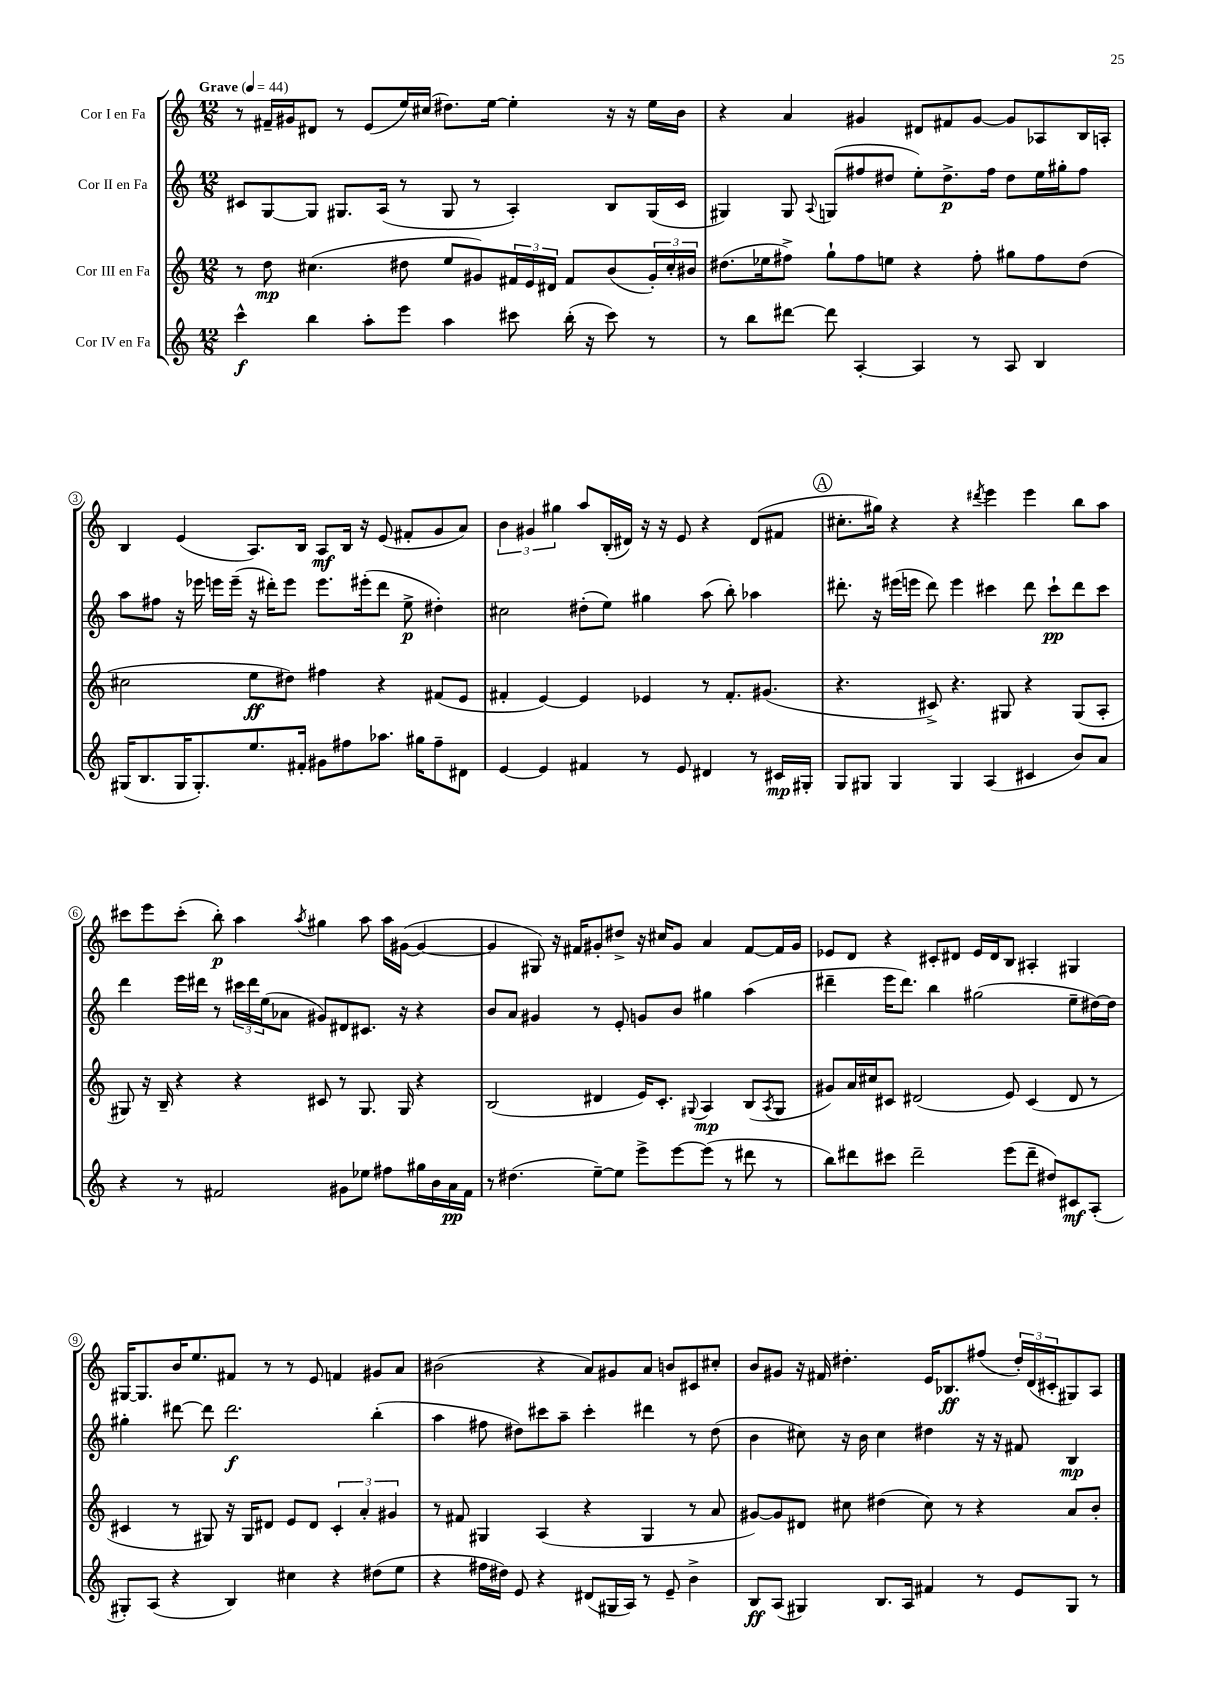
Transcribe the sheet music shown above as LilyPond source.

<<
\new StaffGroup <<
\new Staff = "s0" \with { instrumentName = "Cor I en Fa" } {
    \clef treble \key c \major \numericTimeSignature \time 12/8 \tempo "Grave" 4 = 44
    r8 fis'16-- gis'16 dis'8 r8 e'8( e''16) cis''16( dis''8.) e''16~ e''4-. r16 r16 e''16 b'16 |
    r4 a'4 gis'4 dis'8 fis'8 gis'8~ gis'8 aes8 b16 a16-. |
    b4 e'4( a8.) b16 a8\mf b16 r16 e'8( fis'8-. g'8 a'8) |
    \tuplet 3/2 { b'4 gis'4 gis''4 } a''8 b16-.( dis'16) r16 r16 e'8 r4 dis'8( fis'8 |
    \mark \markup { \circle "A" } cis''8.-. gis''16) r4 r4 \acciaccatura { dis'''8 } e'''4 e'''4 b''8 a''8 |
    cis'''8 e'''8 cis'''8-.( b''8-.\p) a''4 \acciaccatura { a''8 } gis''4 a''8 a''16 gis'16~( gis'4~ |
    gis'4 gis8) r16 fis'16 gis'8-. dis''8-> r16 cis''16 gis'8 a'4 fis'8~ fis'16 gis'16 |
    ees'8 d'8 r4 cis'8-. dis'8 ees'16 dis'16 b8 ais4-. gis4 |
    gis16~ gis8. b'16 e''8. fis'8 r8 r8 e'8 f'4 gis'8 a'8 |
    bis'2( r4 a'8) gis'8 a'8 b'8 cis'8 cis''8-. |
    b'8 gis'8 r16 fis'16 dis''4.-. e'16 bes8.\ff fis''8( \tuplet 3/2 { dis''16-.) d'16( cis'16-. } gis8) a8 \bar "|." |
}
\new Staff = "s1" \with { instrumentName = "Cor II en Fa" } {
    \clef treble \key c \major \numericTimeSignature \time 12/8
    cis'8 g8~ g8 gis8. a16( r8 gis8 r8 a4-.) b8 gis16( cis'16 |
    gis4) gis8 \appoggiatura { a8 } g8( fis''8 dis''8 e''8-.) dis''8.->\p fis''16 dis''8 e''16 gis''16-. fis''8 |
    a''8 fis''8 r16 ees'''16 e'''16 e'''16--( r16 dis'''16-.) e'''8 e'''8. eis'''16-.( dis'''8 e''8->\p dis''4-.) |
    cis''2 dis''8-.( e''8) gis''4 a''8( b''8-.) aes''4 |
    \mark \markup { \circle "A" } dis'''8.-. r16 eis'''16( e'''16 dis'''8) e'''4 cis'''4 dis'''8 cis'''8-!\pp dis'''8 cis'''8 |
    d'''4 e'''16 dis'''16 r8 \tuplet 3/2 { cis'''16 dis'''16 e''16( } aes'8 gis'8) dis'8 cis'8. r16 r4 |
    b'8 a'8 gis'4 r8 e'8-. g'8 b'8 gis''4 a''4( |
    dis'''4-- e'''16 dis'''8.) b''4 gis''2( e''8-- dis''16~) dis''16 |
    gis''4-. dis'''8~ dis'''8 dis'''2.\f b''4-.( |
    a''4 fis''8 dis''8) cis'''8 a''8-- cis'''4-. dis'''4 r8 dis''8( |
    b'4 cis''8) r16 b'16 cis''4 dis''4 r16 r16 fis'8 b4\mp \bar "|." |
}
\new Staff = "s2" \with { instrumentName = "Cor III en Fa" } {
    \clef treble \key c \major \numericTimeSignature \time 12/8
    r8 d''8\mp cis''4.( dis''8 e''8 gis'8) \tuplet 3/2 { fis'16 e'16 dis'16 } fis'8 b'8( \tuplet 3/2 { gis'16-.) cis''16-. bis'16 } |
    dis''8.( ees''16 fis''8->) g''8-! fis''8 e''8 r4 fis''8-. gis''8 fis''8 dis''8( |
    cis''2 e''8\ff dis''8) fis''4 r4 fis'8( e'8 |
    fis'4-. e'4~) e'4 ees'4 r8 fis'8.-. gis'8.( |
    \mark \markup { \circle "A" } r4. cis'8->) r4. gis8 r4 gis8( a8-. |
    gis8) r16 b16-- r4 r4 cis'8 r8 gis8. gis16 r4 |
    b2( dis'4 e'16) c'8.-. \appoggiatura { gis8 } a4\mp b8( \acciaccatura { a8 } gis8 |
    gis'8) a'16 cis''16 cis'8 dis'2( e'8) cis'4( dis'8 r8 |
    cis'4 r8 gis8) r16 gis16 dis'8 e'8 dis'8 \tuplet 3/2 { cis'4-. a'4-. gis'4 } |
    r8 fis'8 gis4 a4( r4 gis4 r8 a'8 |
    gis'8~) gis'8 dis'8 cis''8 dis''4( cis''8) r8 r4 a'8 b'8-. \bar "|." |
}
\new Staff = "s3" \with { instrumentName = "Cor IV en Fa" } {
    \clef treble \key c \major \numericTimeSignature \time 12/8
    c'''4-^\f b''4 a''8-. e'''8 a''4 cis'''8 b''16-.( r16 cis'''8) r8 |
    r8 b''8 dis'''8~ dis'''8 a4~-. a4 r8 a8 b4 |
    gis16( b8. gis16 gis8.-.) e''8. fis'16-. gis'8 fis''8 aes''8. gis''16 fis''8-- dis'8 |
    e'4~ e'4 fis'4 r8 e'8 dis'4 r8 cis'16\mp gis16-. |
    \mark \markup { \circle "A" } g8 gis8 gis4 gis4 a4( cis'4 b'8) a'8 |
    r4 r8 fis'2 gis'8 ees''8 fis''8 gis''16 b'16 a'16\pp fis'16 |
    r8 dis''4.( e''8~--) e''8 e'''8-> e'''8~ e'''8( r8 dis'''8 r8 |
    b''8) dis'''8 cis'''8 dis'''2-- e'''8( dis'''8-- dis''8) cis'8\mf a8-.( |
    gis8-.) a8( r4 b4) cis''4 r4 dis''8( e''8 |
    r4 fis''16 dis''16) e'8 r4 dis'8( gis16 a16) r8 e'8-- b'4-> |
    b8\ff a8( gis4) b8. a16 fis'4 r8 e'8 gis8 r8 \bar "|." |
}
>>
>>
\layout { \context { \Score \override BarNumber.stencil = #(make-stencil-circler 0.1 0.3 ly:text-interface::print) } }
